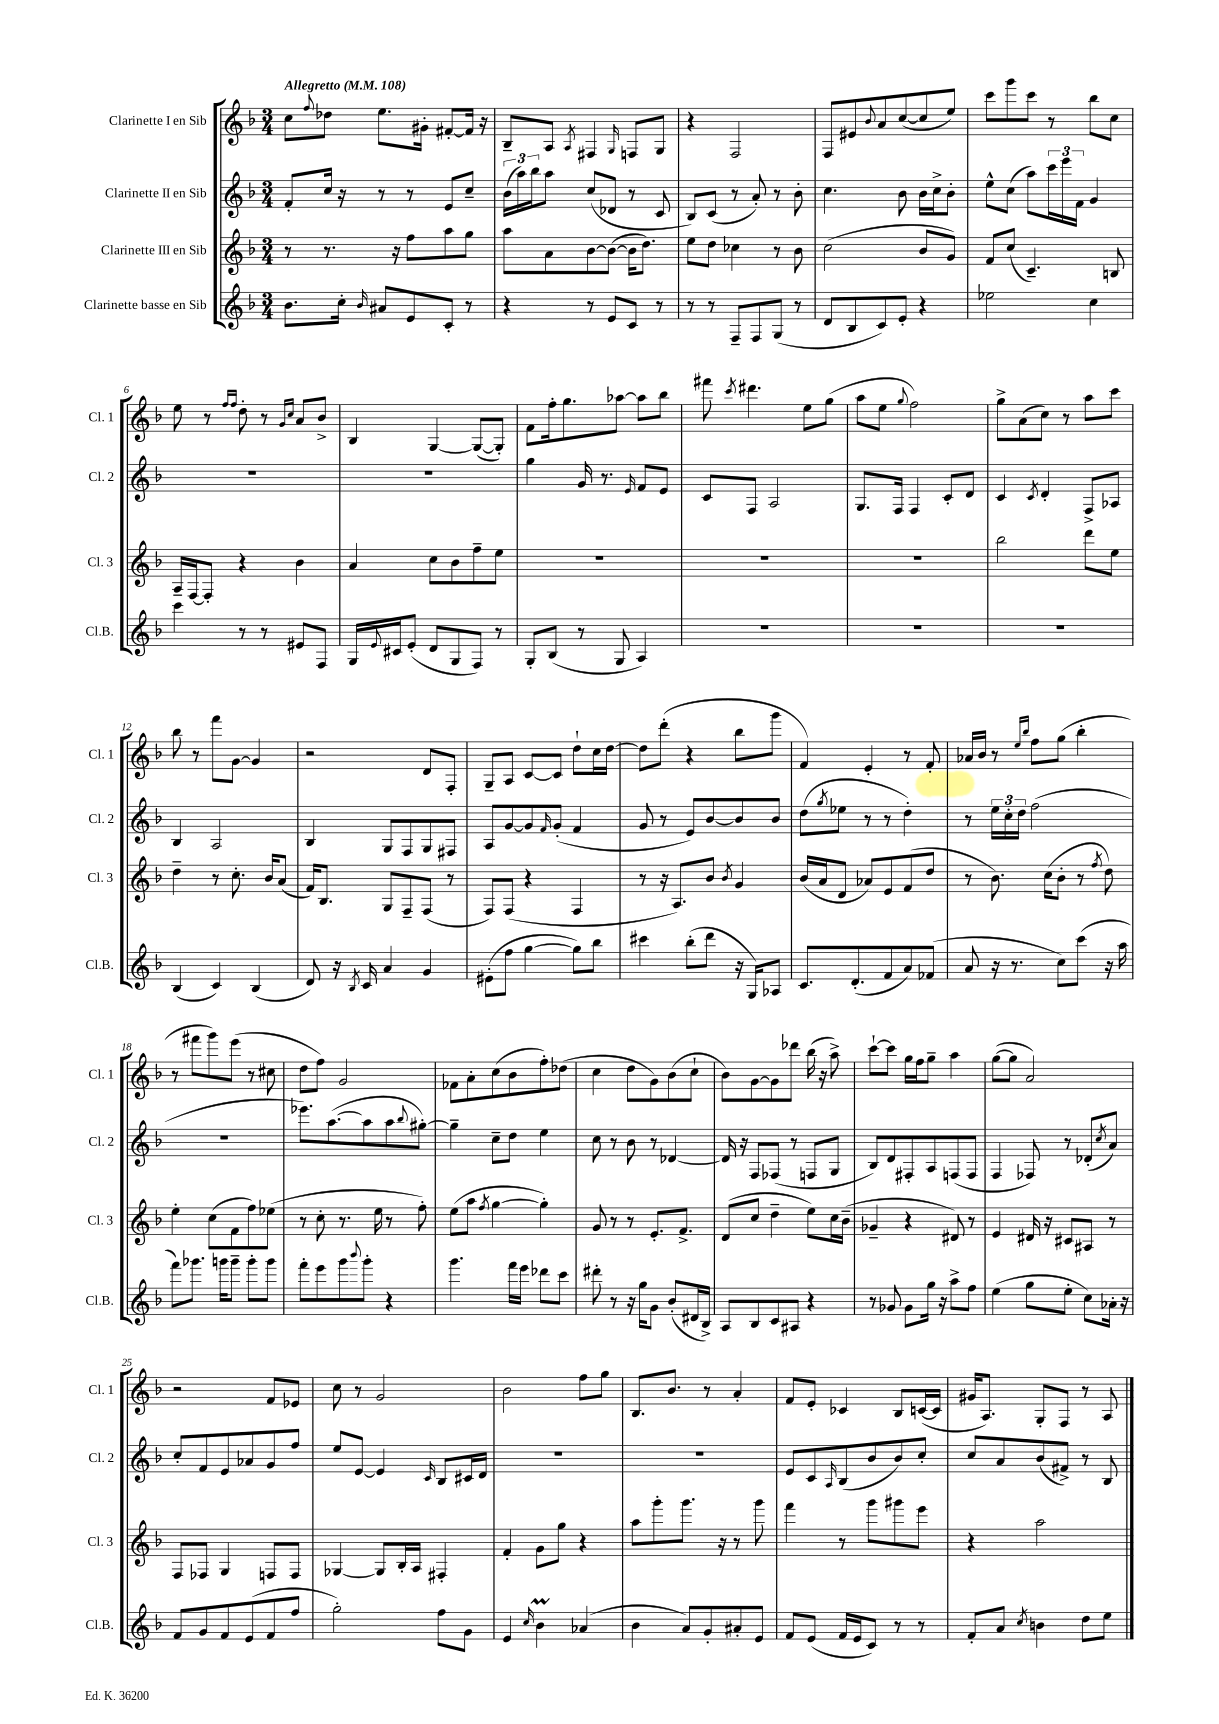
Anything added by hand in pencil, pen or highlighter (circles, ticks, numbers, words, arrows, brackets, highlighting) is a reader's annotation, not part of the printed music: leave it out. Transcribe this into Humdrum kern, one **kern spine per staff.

**kern	**kern	**kern	**kern
*part4	*part3	*part2	*part1
*staff4	*staff3	*staff2	*staff1
*I"Clarinette basse en Sib	*I"Clarinette III en Sib	*I"Clarinette II en Sib	*I"Clarinette I en Sib
*I'Cl.B.	*I'Cl. 3	*I'Cl. 2	*I'Cl. 1
*clefG2	*clefG2	*clefG2	*clefG2
*k[b-]	*k[b-]	*k[b-]	*k[b-]
*M3/4	*M3/4	*M3/4	*M3/4
*MM108	*MM108	*MM108	*MM108
=1	=1	=1	=1
!	!	!	!LO:TX:a:B:t=Allegretto
8.b-\L	8r	8f'/L	8cc\L
.	.	.	8qqff/
.	8.r	16cc/Jk	8dd-X\J
16cc'\Jk	.	16r	.
16qqb-/	.	.	.
8a#X/L	.	8r	8.ee\L
.	16r	.	.
8e/	8ff\L	8r	.
.	.	.	16g#X'\Jk
8c'/J	8aa\	8e/L	[8f#X'/L
8r	8gg\J	8cc~/J	16f#/Jk]
.	.	.	16r
=2	=2	=2	=2
4r	8aa\L	(24b-\LL	8B-~/L
.	.	24aa\)	.
.	.	24bb-\J	.
.	8a\	8aa\J	8A/J
.	.	.	8qA/
8r	[8b-\	(8cc/L	4F#X/
8e/L	(8b-\J_	8d-X/J	.
.	.	.	16qqG/
8c/J	16b-\KL]	8r	8Fn/L
.	8.dd\J)	.	.
8r	.	8c/	8G/J
=3	=3	=3	=3
8r	8ee\L	8B-/L)	4r
8r	8dd\J	(8c/J	.
8F~/L	4cc-X\	8r	2F/
8F/	.	8a'/)	.
(8G/J	8r	8r	.
8r	8b-\	8b-'\	.
=4	=4	=4	=4
8d/L	(2cc\	4.cc\	8F/L
8B-/	.	.	8e#X/
.	.	.	8qqb-/
8c/)	.	.	8a/
8e'/J	.	8b-\	([8cc/
4r	8b-/L	16b-\LL	8cc/]
.	.	16cc^\J	.
.	8g/J)	8b-'\J	8ee/J)
=5	=5	=5	=5
2ee-X\	8f/L	8ee^^\L	8ccc\L
.	(8cc/J	(8cc\J	8ggg\
.	4.c~/)	8aa\L)	8ccc\J
.	.	24ccc\L	8r
.	.	24eee\	.
.	.	24f\JJ	.
4cc\	.	4g/	8bb-\L
.	8Bn/	.	8cc\J
!!LO:LB:g=z
=6	=6	=6	=6
4ccc\	16A~/LL	2.r	8ee\
.	[16F/J	.	.
.	8F'/J]	.	8r
.	.	.	16qqff/LL
.	.	.	16qqff/JJ
8r	4r	.	8dd'\
8r	.	.	8r
.	.	.	16qqg/LL
.	.	.	16qqcc/JJ
8e#X/L	4b-\	.	8a/L
8F/J	.	.	8b-^/J
=7	=7	=7	=7
16G/LL	4a/	2.r	4B-/
8qqe/	.	.	.
16c#X/J	.	.	.
(8e'/J	.	.	.
8d/L	8cc\L	.	[4G/
8G/	8b-\	.	.
8F/J)	8ff~\	.	(8G/L_
8r	8ee\J	.	8G'/J])
=8	=8	=8	=8
8G'/L	2.r	4gg\	8f\L
(8B-/J	.	.	16ff'\k
.	.	.	8.gg\
8r	.	16g/	.
.	.	8.r	.
8G/	.	.	[8aa-X\J
.	.	16qqe/	.
4A/)	.	8f/L	8aa-\L]
.	.	8e/J	8bb-\J
=9	=9	=9	=9
2.r	2.r	8c/L	8fff#X\
.	.	.	8qccc/
.	.	8F/J	4.ddd#X\
.	.	2A/	.
.	.	.	8ee\L
.	.	.	(8gg\J
=10	=10	=10	=10
2.r	2.r	8.G/L	8aa\L
.	.	.	8ee\J
.	.	16F/Jk	.
.	.	.	8qqgg/
.	.	4F/	2ff\)
.	.	8c'/L	.
.	.	8d/J	.
=11	=11	=11	=11
2.r	2bb-\	4c/	8gg^\L
.	.	.	(8a\
.	.	8qc/	.
.	.	4d'/	8cc\J)
.	.	.	8r
.	8ddd\L	8F^/L	8aa\L
.	8ee\J	8A-X/J	8ccc\J
!!LO:LB:g=z
=12	=12	=12	=12
(4B-/	4dd~\	4B-/	8bb-\
.	.	.	8r
4c/)	8r	2A/	8fff\L
.	8.cc'\	.	[8g\J
(4B-/	.	.	4g/]
.	16b-/KL	.	.
.	(8a/J	.	.
=13	=13	=13	=13
8d/)	16f/KL)	4B-/	2r
.	8.B-/J	.	.
16r	.	.	.
8qB-/	.	.	.
16c/	.	.	.
4a/	8G/L	8G/L	.
.	8F~/	8F/	.
4g/	(8F/J	8G/	8d/L
.	8r	8F#X/J	8F'/J
=14	=14	=14	=14
(8e#X'\L	8F/L)	8A/L	8G~/L
8ff\J	(8F/J	[8g/	8A/J
[4gg\	4r	8g/]	[8c/L
.	.	16qqf/	.
.	.	(8g'/J	8c/J]
8gg\L])	4F/	4f/	8dd`\L
8bb-\J	.	.	16cc\L
.	.	.	[16dd\JJ
=15	=15	=15	=15
4ccc#X\	8r	8g/	8dd\L]
.	16r	8r	(8ddd'\J
.	8.A/L)	.	.
(8bb-'\L	.	8e/L)	4r
8ddd\J	8b-/J	[8b-/	.
.	8qb-/	.	.
16r	4g/	8b-/]	8bb-\L
16G/KL)	.	.	.
8A-X/J	.	8b-/J	8ggg\J
=16	=16	=16	=16
8.c/L	(16b-/LL	(8dd\L	4f/)
.	16a/J	.	.
.	.	8qgg/	.
.	8d/J	8ee-X\J	.
(8.d'/	.	.	.
.	8a-X/L)	8r	4e'/
8f/	8e/	8r	.
8a/)	(8f/	4dd'\)	8r
(8f-X/J	8dd/J	.	8f'/
=17	=17	=17	=17
8a/	8r	8r	16a-X/LL
.	.	.	16b-/JJ
16r	8.b-\)	24ee\LL	8r
.	.	24cc'\	.
8.r	.	.	.
.	.	24dd\JJ	.
.	.	.	16qqee/LL
.	.	.	16qqbb-/JJ
.	.	(2ff\	8ff\L
.	(16cc\KL	.	.
8cc\L)	8b-'\J	.	(8gg\J
(8ccc\J	8r	.	4bb-'\
.	8qff/	.	.
16r	8dd\)	.	.
16aa\	.	.	.
!!LO:LB:g=z
=18	=18	=18	=18
8fff\L)	4ee'\	2.r	8r
8.ggg-X\J	.	.	8fff#X\L
.	(8cc\L	.	8ggg\)
16gggn\KL	.	.	.
8ggg~\J	8f\	.	(8eee\J
8ggg'\L	8ff\)	.	8r
8ggg\J	(8ee-X\J	.	8cc#X\
=19	=19	=19	=19
8fff'\L	8r	8.eee-X\L)	8dd\L
8eee\	8cc'\	.	8ff\J)
.	.	([8.aa\	.
8ggg\	8.r	.	2g/
8qqbbb-/	.	.	.
8ggg'\J	.	8aa\]	.
.	16ee\	.	.
4r	8r	8aa\	.
.	.	8qqbb-/	.
.	8ff'\)	[8gg#X'\J)	.
=20	=20	=20	=20
4.ggg\	(8ee\L	4gg#~\]	8f-X\L
.	8aa\J	.	8a'\
.	8qff/	.	.
.	[4gg\	8cc~\L	(8cc\
16fff\LL	.	8dd\J	8b-\
16eee\JJ	.	.	.
8ddd-X\L	4gg'\])	4ee\	8ff'\)
8ccc\J	.	.	(8dd-X\J
=21	=21	=21	=21
8ddd#X'\	8g/	8cc\	4cc\
8r	8r	8r	.
16r	8r	8b-\	8dd\L
16gg\KL	.	.	.
8g\J	8.e'/L	8r	8g\)
(8b-'/L	.	[4d-X/	(8b-\
.	8.f^/J	.	.
16d#X/L	.	.	8cc`\J
16B-^/JJ)	.	.	.
=22	=22	=22	=22
8A/L	(8d/L	16d-/]	8b-\L)
.	.	16r	.
8B-/	8cc/J	8F/L	[8g\
8c/	4dd~\	(8F-X/J	8g\]
8A#X/J	.	8r	8ddd-X\J
4r	8ee\L)	8Fn/L	(16bb-\
.	.	.	16r
.	16cc\L	8G/J	8aa^\)
.	(16b-~\JJ	.	.
=23	=23	=23	=23
8r	4g-X~/	8B-/L)	[8ccc`\L
8g-X/	.	8d/	8ccc\J]
8g-\L	4r	8F#X'/	16gg\LL
.	.	.	16ff\J
16gg\Jk	.	8A/	8gg~\J
16r	.	.	.
8aa^\L	8d#X/)	(8Fn/	4aa\
8ff\J	8r	8F/J	.
=24	=24	=24	=24
(4ee\	4e/	4F/	([8gg\L
.	.	.	8gg\J]
8gg\L	16d#X/	8F-X/)	2a/)
.	16r	.	.
8ee'\J	8c#X/L	8r	.
8cc\L)	8A#X/J	(8d-X'/L	.
.	.	8qcc/	.
16a-X'\Jk	8r	8a/J)	.
16r	.	.	.
!!LO:LB:g=z
=25	=25	=25	=25
8f/L	8F/L	8cc'/L	2r
8g/	8F-X/J	8f/	.
8f/	4G/	8e/	.
(8e/	.	8a-X/	.
8f/	8Fn/L	8g/	8f/L
8ff/J	8F/J	8ff/J	8e-X/J
=26	=26	=26	=26
2gg'\)	[4G-X/	8ee/L	8cc\
.	.	[8e/J	8r
.	8G-/L]	4e/]	2g/
.	16B-'/L	.	.
.	16A/JJ	.	.
.	.	16qqc/	.
8ff\L	4F#X'/	8B-/L	.
8g\J	.	16c#X/L	.
.	.	16d/JJ	.
=27	=27	=27	=27
4e/	4f'/	2.r	2b-\
16qqcc/	.	.	.
4b-M\	8g\L	.	.
.	8gg\J	.	.
(4a-X/	4r	.	8ff\L
.	.	.	8gg\J
=28	=28	=28	=28
4b-\	8aa\L	2.r	8.B-/L
.	8ggg'\	.	.
.	.	.	8.b-/J
8a/L)	8.ggg\J	.	.
8g'/	.	.	8r
.	16r	.	.
8a#X'/	8r	.	4a'/
8e/J	8ggg\	.	.
=29	=29	=29	=29
8f/L	4fff\	8e/L	8f/L
(8e/J	.	8c/	8e'/J
.	.	16qqA/	.
16f/LL	8r	(8B-/	4c-X/
16e/J	.	.	.
8c/J)	8ggg\L	8b-/	.
8r	8ggg#X\	8b-/)	8B-/L
8r	8eee\J	8cc'/J	([16cn/L
.	.	.	16c/JJ]
=30	=30	=30	=30
8f'/L	4r	8cc/L	16g#X/KL
.	.	.	8.A/J)
8a/J	.	8a/	.
8qcc/	.	.	.
4bn\	2aa\	(8b-/	8G'/L
.	.	8f#X^/J)	8F/J
8dd\L	.	8r	8r
8ee\J	.	8B-/	8A/
==	==	==	==
*-	*-	*-	*-
